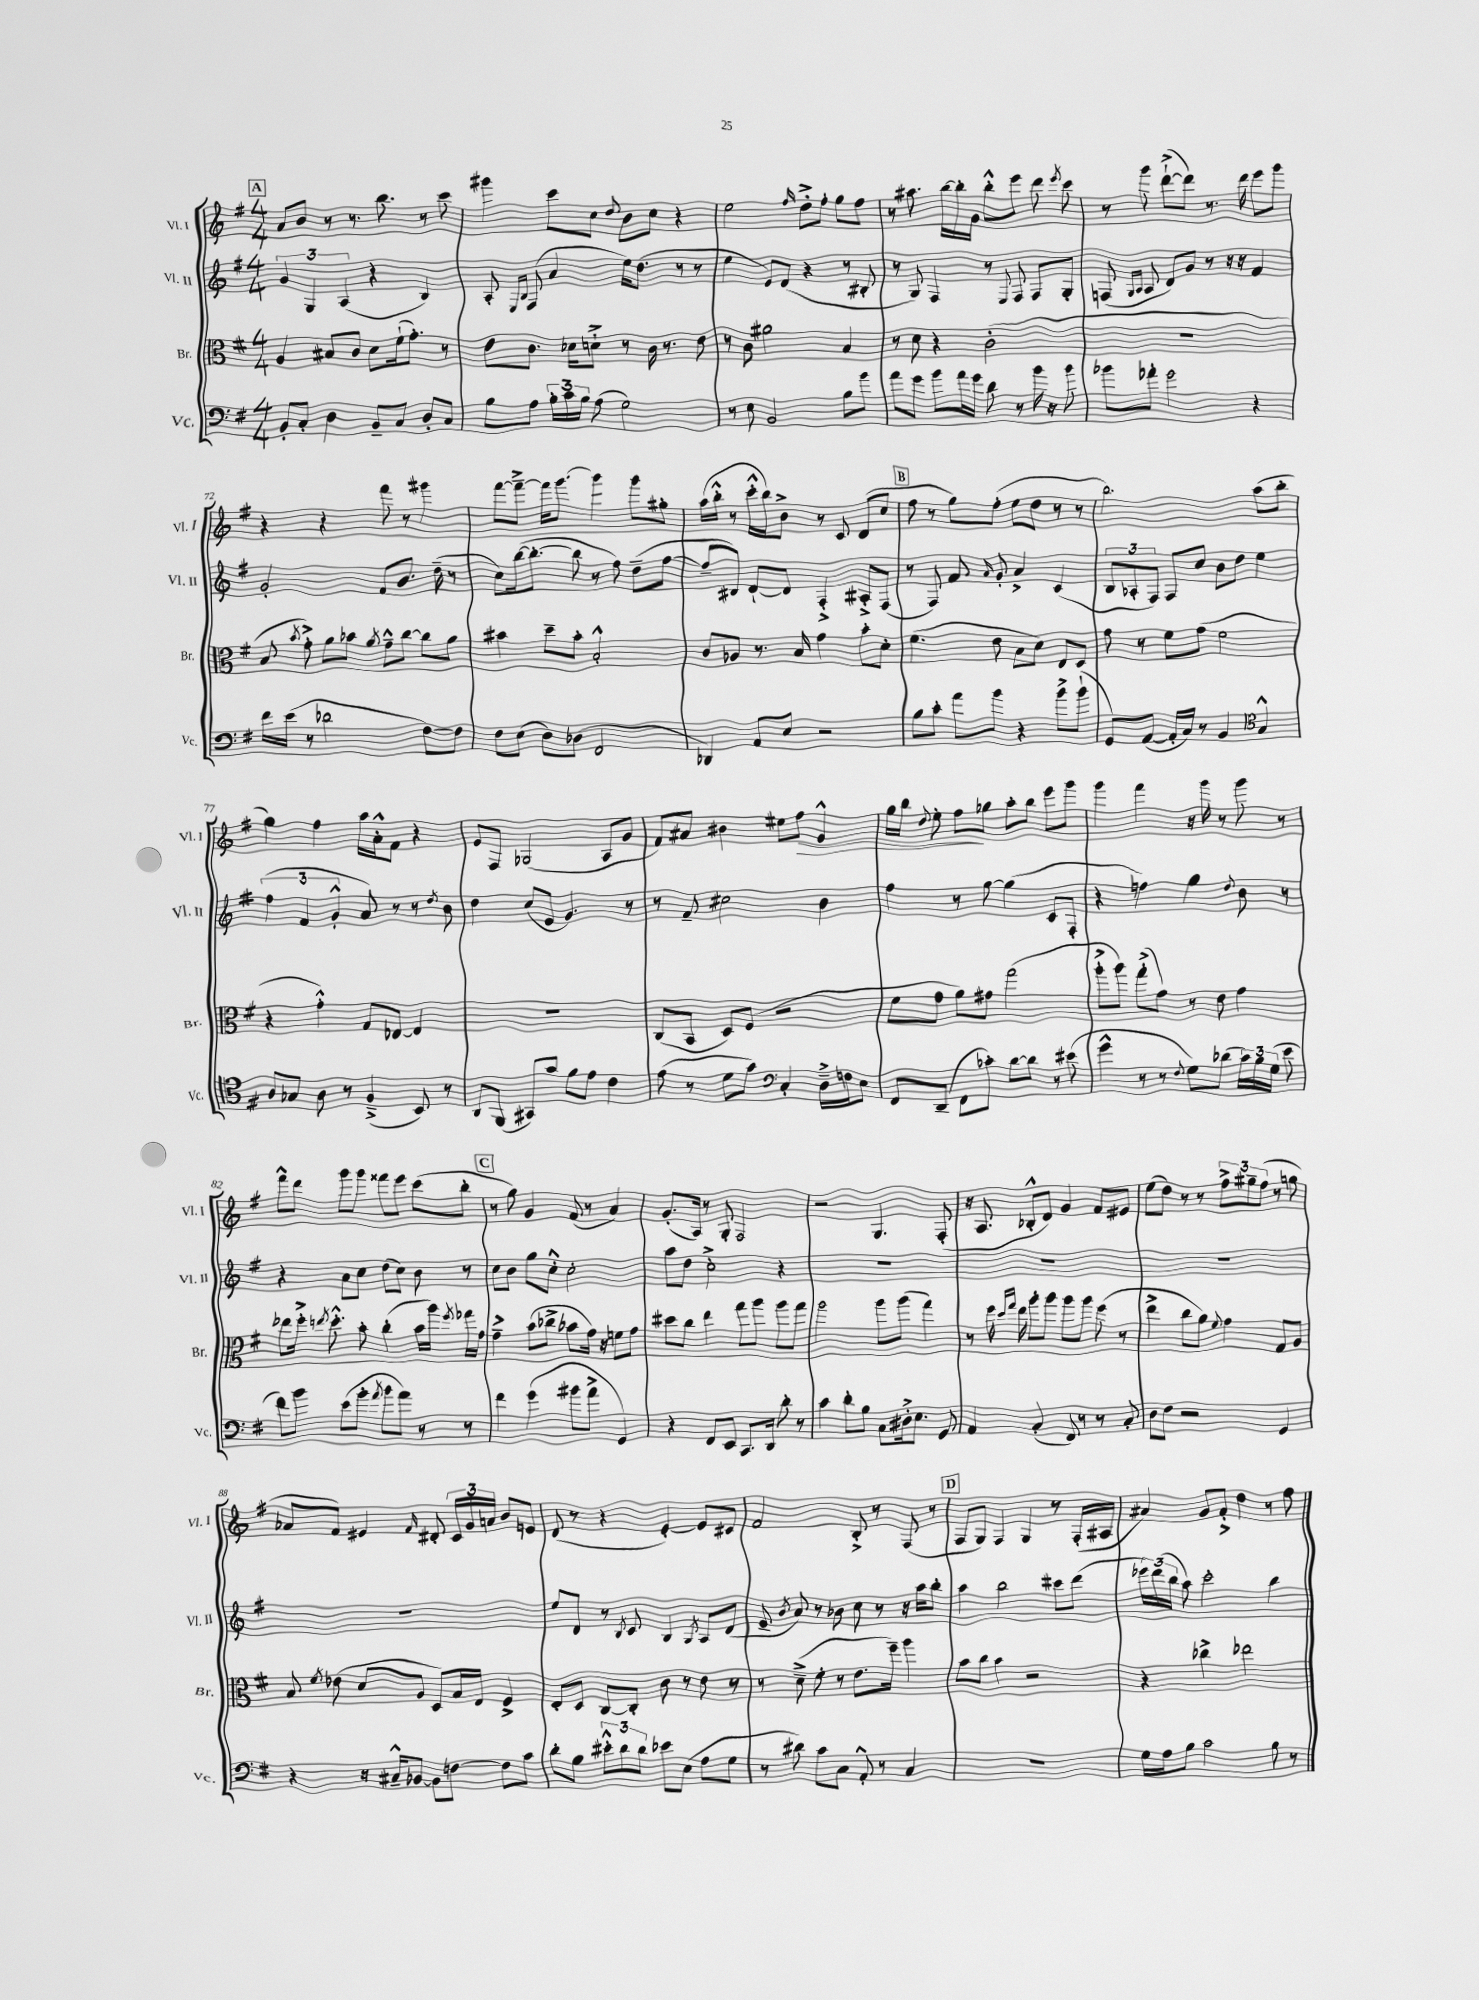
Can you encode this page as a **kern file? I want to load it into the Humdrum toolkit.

**kern	**kern	**kern	**kern
*staff4	*staff3	*staff2	*staff1
*clefF4	*clefC3	*clefG2	*clefG2
*k[f#]	*k[f#]	*k[f#]	*k[f#]
*M4/4	*M4/4	*M4/4	*M4/4
8BB'/L	4A/	6g/	8a/L
8C'/J	.	.	8b/J
.	.	6G/	.
4D\	8B#/L	.	8r
.	.	(6A/	.
.	8c/J	.	8.r
8BB~/L	8d\L	4r	.
.	.	.	8.bb\
8C/J	(16f#`\k	.	.
.	8.g'\J)	.	.
8D'/L	.	4B/)	8r
8C/J	8r	.	8ccc\
=	=	=	=
8B\L	8e\L	8A'/	4ggg#\
.	.	16qqE/LL	.
.	.	16qqB/JJ	.
8A\J	8.c\J	(8F#/	.
24B'\LL	.	4a/	8ccc\L
24c\	.	.	.
.	16d-\LK	.	.
24B\JJ	.	.	.
(8A\	8d`^\J	.	8cc\J
.	.	.	8qqdd/
2G\)	8r	16ee\LK)	8b\L
.	.	(8.dd\J	.
.	16c\	.	8cc\J
.	8.r	.	.
.	.	8r	4r
.	8e\	8r	.
=	=	=	=
8r	8r	4ee\	2ee\
8E\	8c\	.	.
2BB/	2a#\	8e/L)	.
.	.	(8d/J	.
.	.	.	16qqff#/
.	.	4r	8dd'^\L
.	.	.	8ff#'\J
8B\L	4B/	8r	8gg\L
8b\J	.	8B#'/	8ff#\J
=	=	=	=
8a\L	8r	8r	8r
8g\J	8d\	8G/)	8.aa#\
8b\L	4r	4F#/	.
.	.	.	[16bb\LL
16a\L	.	.	16bb'\]
16g\JJ	.	.	16g\JJ
8d\	(2c'\	8r	8bb'^^\L
.	.	8qqE/	.
8r	.	8F#/	8eee\J
16b\	.	8F#/L	8ddd\
16r	.	.	.
.	.	.	8qeee/
8b\	.	8G'/J	8ccc\
=	=	=	=
8b-\L	1r	(8F/	8r
.	.	16qqG/LL	.
.	.	16qqA/JJ	.
8a-'\J	.	8A/	8ggg\
2g\	.	8d/L)	([8ddd`^\L
.	.	8g/J	8ddd\]J)
.	.	8r	8.r
.	.	16r	.
.	.	16r	16ddd\
4r	.	4f#/	8eee\L
.	.	.	8ggg\J
=	=	=	=
16f#\LL	8B/	2g'/	4r
(16e\JJ	.	.	.
.	8qb/	.	.
8r	8g'^\)	.	.
2d-\	8a\L	.	4r
.	8b-\J	.	.
.	8qa/	.	.
.	8g~^^\L	8f#/L	8fff#\
.	[8cc\J	8.b/J	8r
[8F#\L)	8cc\]L	.	4ggg#\
.	.	(16dd~\	.
8F#\]J	8a\J	8r	.
=	=	=	=
8F#\L	4b#\	8cc\L)	[8fff#\L
(8E\J	.	([16bb\k	8fff#~^\_J
.	.	8.bb'\_J	.
8D\L)	8dd~\L	.	16fff#\]LK
.	.	.	[8.ggg\J
(8D-\J	8b#'\J	8bb\]	.
2FF#/	2B'^^/	8r	4ggg\]
.	.	8ff#\)	.
.	.	(8dd~\L	8ggg\L
.	.	[8ff#\J	8gg#'\J
=	=	=	=
4DD-/)	8c/L	8ff#~/]L	(16aa\LL
.	.	.	16bb'^^\JJ
.	8A-/J	8B#/J)	8r
8AA/L	8.r	[8d`/L	16ccc'^^\LL
.	.	.	16bb\J)
8E/J	.	8d/]J	8b^\J
.	16B/	.	.
2r	4g\	4F#'^/	8r
.	.	.	8c/
.	8b'\L	8A#'^/L	(8d/L
.	8d'\J	(8F#/J	8cc/J
=	=	=	=
8B\L	(4.f#\	8r	8ff#\
8c'\J	.	8F#/)	8r
8a\L	.	8f#/	8gg\L)
.	.	16qqa/	.
8b\J	8e\	8g'/	(8ff#'\J
4r	8B\L	4a^/	8ee\L
.	8d\J)	.	8dd\J
8b^\L	8E/L	(4c/	8r
(8b`\J	8D/J	.	8r
=	=	=	=
8GG/L)	8g\	12B/L	2.bb\)
.	.	12A-'/	.
([8AA/J	8r	.	.
.	.	12F#/J)	.
16AA'/]LL	8f#\L	8F#/L	.
16C/JJ)	.	.	.
8r	(8g\J	8cc/J	.
4BB/	2f#\	8b\L	.
.	.	8dd\J	.
*clefC4	*	*	*
4G^^/	.	4ee\	(8aa\L
.	.	.	8bb'\J
=	=	=	=
8A/L	4r	(6ff#\	4gg\)
8G-/J	.	.	.
.	.	6f#/	.
8A\	4g'^^\)	.	4ff#\
.	.	6g'^^/	.
8r	.	.	.
(4F#~^/	8G/L	8a/)	16aa\LL
.	.	.	16a'^^\J
.	[8E-/J	8r	8f#\J
8BB/)	4E-/]	8r	4r
.	.	8qdd/	.
8r	.	8b\	.
=	=	=	=
8AA/L	1r	4dd\	8e/L
(8FF#/J	.	.	8F#/J
8GG#/L)	.	(8cc/L	(2G-/
8g/J	.	8e/J	.
8f#\L	.	4.g/)	.
8e\J	.	.	.
4c\	.	.	8A/L
.	.	8r	8g/J
=	=	=	=
(8e\	(8C/L	8r	8f#/L)
8r	8BB/J	8f#~/	8a#/J
8d\L	8D/L)	2cc#\	4b#\
8g\J)	(8F#/J	.	.
*clefF4	*	*	*
4C'/	2r	.	8ee#\L
.	.	.	8ff#\J
16D~^\LL	.	4b\	4g^^/
16F\J	.	.	.
8E\J	.	.	.
=	=	=	=
8FF#/L	8f#\L	4ff#\	16gg\LL
.	.	.	16bb\JJ
.	.	.	8qqdd/
(8DD~/J	8g\J	.	8ee'\
8FF#\L	8a\L)	8r	8ff#\L
8c-'\J)	8g#\J	[8gg\	8gg-\J
[8d\L	(2gg\	(4gg\]	8aa'\L
8d\]J	.	.	8bb\J
8r	.	8c/L	8eee\L
(8e#\	.	8F#'/J	8ggg\J
=	=	=	=
4g^^\	8aa'^\L	4r	4ggg\
.	8aa\J)	.	.
8r	(8gg'^\L	4ff\)	4fff#\
8r	8g\J)	.	.
8qqF#/	.	.	.
8G\L)	8r	4gg\	16r
.	.	.	16ggg\
(8d-\J	8e\	.	8r
.	.	8qqdd/	.
24c\LL)	4g\	8b\	8ggg\
24B\	.	.	.
(24G\JJ	.	.	.
8e\	.	8r	8r
=	=	=	=
8f#\L)	8ee-\L	4r	8fff#^^\L
8b\J	16ff#'^\Jk	.	8ddd\J
.	8qee/	.	.
.	8.dd'^^\	.	.
(8e\L	.	8a\L	8ggg\L
8b'\J	8b'\	8cc\J	8ggg\J
8qa/	.	.	.
8b\L	(4cc'\	(8dd\L	8fff##\L
8a\J)	.	8cc\J)	8eee\J
8r	16b\LL	8b\	(8ccc\L
.	16aa\JJ)	.	.
.	8qff#/	.	.
8r	16gg-\LL	8r	8bb'\J
.	16g\JJ	.	.
=	=	=	=
4f#\	4g~^\	8cc\L	8r
.	.	8b\J	8gg\)
(4g\	(8b\L	8gg\L	4g/
.	8cc-^\J	8cc'^^\J	.
8b#\L	8b-\L	2cc'\	(8f#/
8a^\J	16g\Jk)	.	8r
.	16r	.	.
4GG/)	8f\L	.	4a/)
.	8g\J	.	.
=	=	=	=
4r	8dd#\L	8aa\L	(8.g'/L
.	8cc\J	8dd\J	.
.	.	.	16A/Jk)
8FF#/L	4ee\	2cc'^\	8r
8EE/J	.	.	8G'/
8.CC/L	8gg\L	.	2F#/
.	8aa\J	.	.
16DD/Jk	.	.	.
8d'\	8aa\L	4r	.
8r	8gg\J	.	.
=	=	=	=
4c\	2aa\	1r	2r
8d'\L	.	.	.
8B\J	.	.	.
8C\L	8aa\L	.	4.G/
16D#'^\k	(8aa\J	.	.
8.E\J	.	.	.
.	4gg\)	.	.
8GG/	.	.	(8F#'/
=	=	=	=
4AA/	8r	1r	16r
.	.	.	8.A/
.	16ff#\	.	.
.	16qqdd/LL	.	.
.	16qqgg/JJ	.	.
.	16ee\	.	.
(4C'/	8aa'\L	.	8B-'^^/L
.	8aa\J	.	8d/J)
8FF#/)	8aa\L	.	4g/
8r	8aa\J	.	.
8r	(8ff#\	.	8f#/L
8C'/	8r	.	8e#/J
=	=	=	=
8D\L	4ee^\	1r	(8ee\L
8F#\J	.	.	8dd\J)
2r	8cc\L	.	8r
.	8a\J)	.	8r
.	8qqf#/	.	.
.	4g\	.	12ff#^\L
.	.	.	12gg#~\
.	.	.	(12ff#\J
4GG/	8G/L	.	8r
.	8A/J	.	8gg\
=	=	=	=
4r	8B/	1r	8a-/L
.	8qf#/	.	.
.	(8e-\	.	8f#/J)
16r	8d/L	.	4e#/
16C#~^^/LK	.	.	.
[8BB-/J	8A/J	.	.
.	.	.	16qqf#/
8BB-\]L	8D/L)	.	8d#'/
[8F\J	16B/L	.	24c/LL
.	.	.	24g/
.	16E/JJ	.	.
.	.	.	24a/JJ
8F\]L	4F#^/	.	8b/L
8c\J	.	.	8e/J
=	=	=	=
8d'\L	8E'/L	8ee/L	(8d/
8B\J	8D/J	8d/J	8r
12e#'^^\L	[8C/L	8r	4r
12d\	.	.	.
.	.	8qB/	.
.	8C'/]J	8c/	.
12d\J	.	.	.
8e-\L	8c\	4B/	[4e'/)
(8E\J	8r	.	.
.	.	8qG/	.
8A\L	8e\	8A/L	8e/]L
8G\J	8r	(8d/J	8c#/J
=	=	=	=
8r	8r	8e~/	2f#/
.	.	8qb/	.
8d#\)	(8d~^\	8a/)	.
8c\L	8f#'\	8r	.
8C\J	8r	8b-\	.
8AA'^^/	8.e\L	8cc\	8B'^/
8r	.	8r	8r
.	16ff#~\Jk)	.	.
4C/	4aa\	16r	(8F#/
.	.	16aa\LK	.
.	.	8bb'\J	8r
=	=	=	=
1r	8b\L	4aa\	8F#/L
.	8cc\J	.	8G/J)
.	4b\	2bb\	4F#/
.	2r	.	4G/
.	.	8ccc#\L	8r
.	.	(8ddd\J	(16F#'/LL
.	.	.	16A#/JJ
=	=	=	=
16G\LL	4r	24eee-\LL)	4a#/)
.	.	(24ddd\	.
16A\J	.	.	.
.	.	24bb\JJ	.
8B\J	.	8aa\)	.
2c\	4cc-^\	2ccc'\	8g/L
.	.	.	8f#'^/J
.	2ee-\	.	4dd\
8B\	.	4bb\	8r
8r	.	.	8ff#\
==	==	==	==
*-	*-	*-	*-
